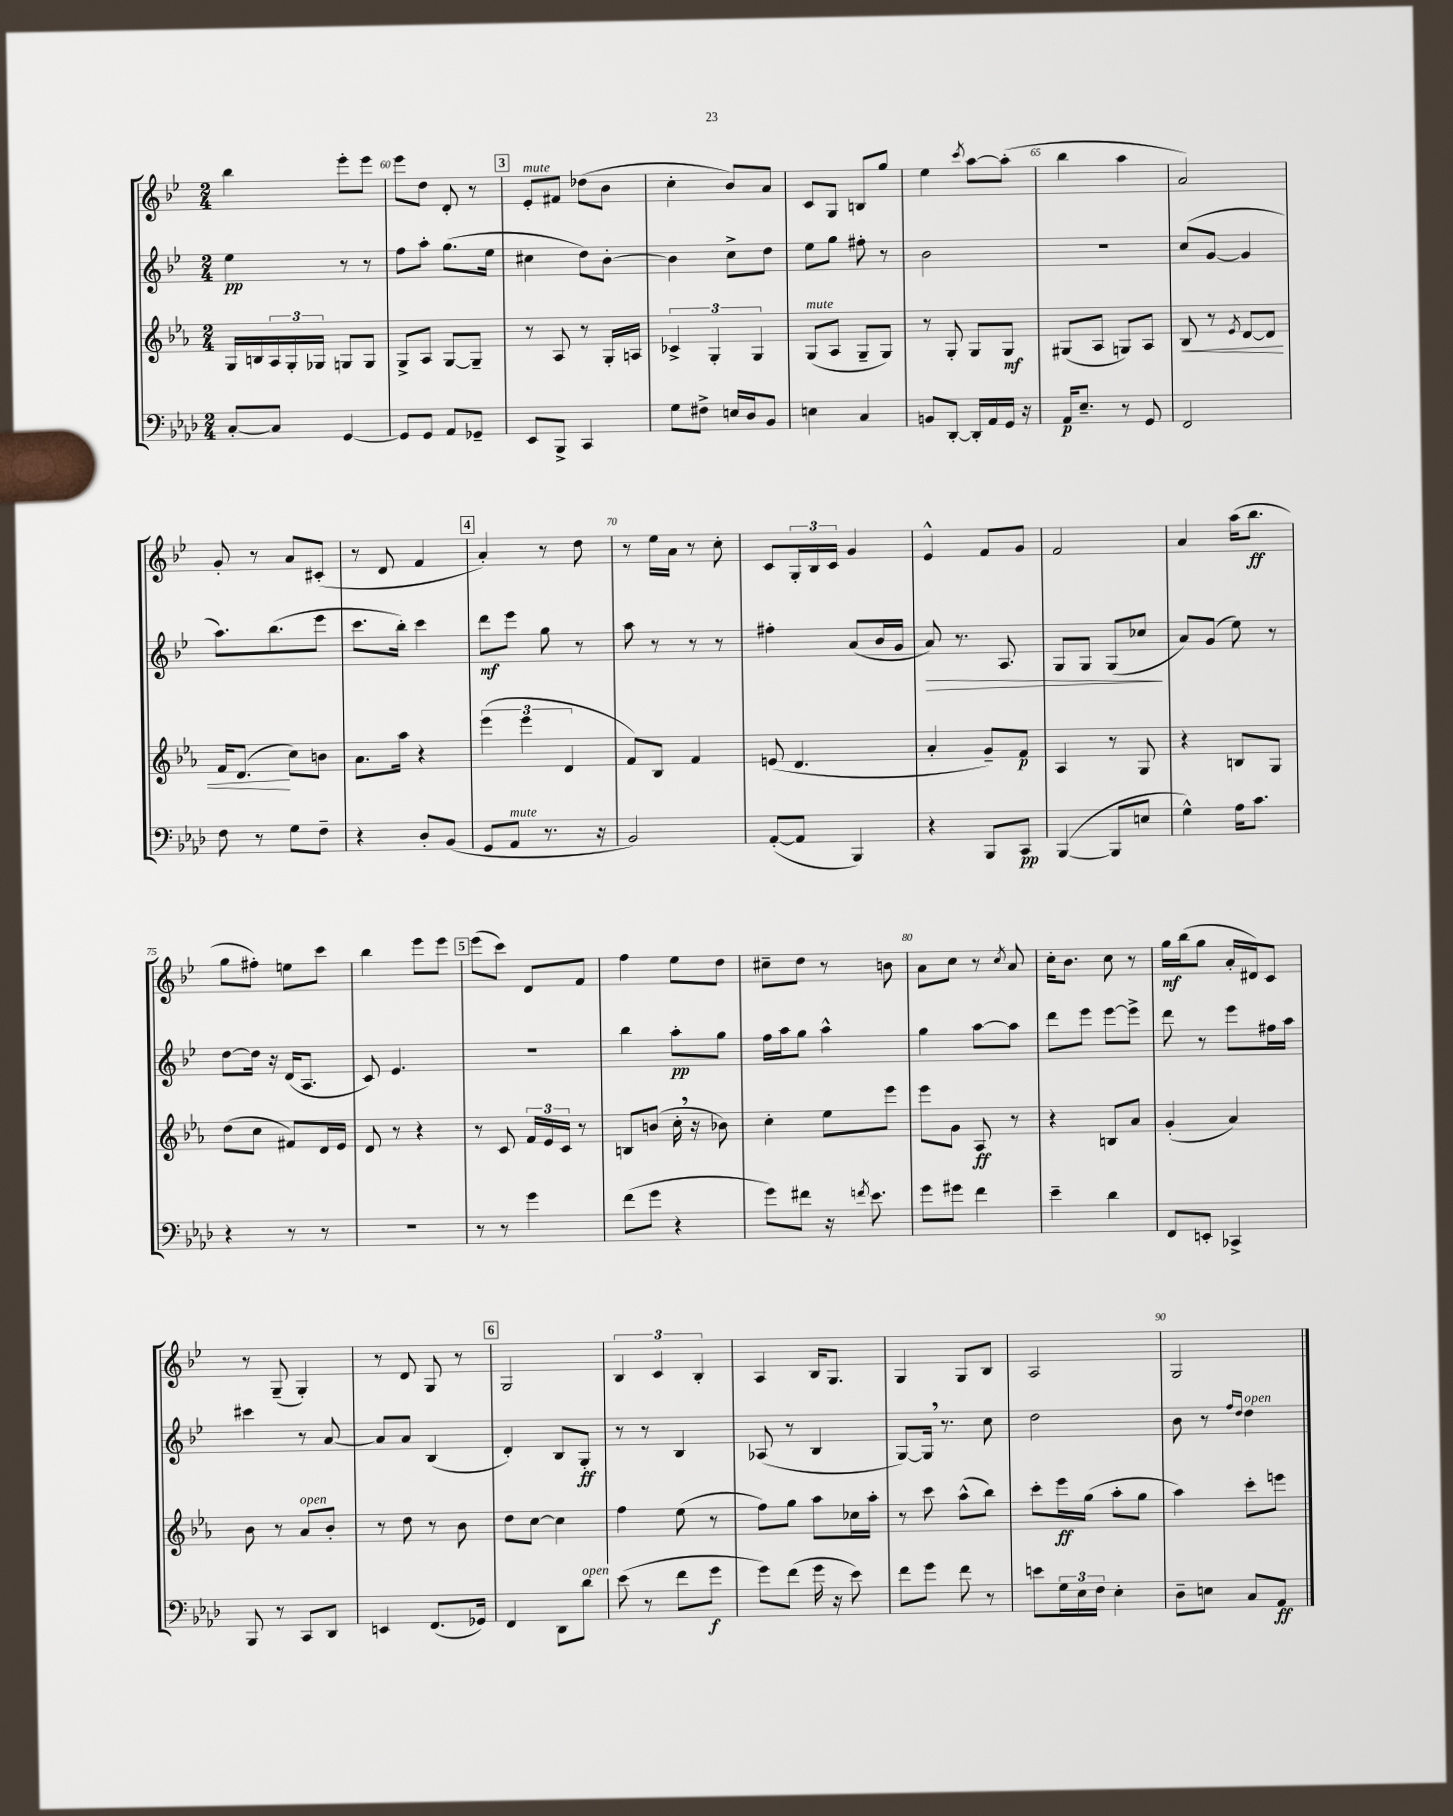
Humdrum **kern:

**kern	**dynam	**kern	**dynam	**kern	**dynam	**kern	**dynam
*part4	*part4	*part3	*part3	*part2	*part2	*part1	*part1
*staff4	*staff4	*staff3	*staff3	*staff2	*staff2	*staff1	*staff1
*clefF4	*	*clefG2	*	*clefG2	*	*clefG2	*
*k[b-e-a-d-]	*	*k[b-e-a-]	*	*k[b-e-]	*	*k[b-e-]	*
*M2/4	*	*M2/4	*	*M2/4	*	*M2/4	*
=59	=59	=59	=59	=59	=59	=59	=59
[8C'/L	.	16G/LL	.	4ee-\	pp	4bb-\	.
.	.	16Bn/	.	.	.	.	.
8C/J]	.	24A-/	.	.	.	.	.
.	.	24G'/	.	.	.	.	.
.	.	24G-X/JJ	.	.	.	.	.
[4GG/	.	8Gn/L	.	8r	.	8eee-'\L	.
.	.	8G/J	.	8r	.	8eee-\J	.
=60	=60	=60	=60	=60	=60	=60	=60
8GG/L]	.	8G^/L	.	8ff\L	.	8eee-\L	.
8GG/J	.	8A-/J	.	8aa'\J	.	8dd\J	.
8AA-/L	.	[8G/L	.	(8.gg\L	.	8d'/	.
8GG-X~/J	.	8G~/J]	.	.	.	8r	.
.	.	.	.	16ee-\Jk	.	.	.
!!LO:REH:place=s1:t=3
=61	=61	=61	=61	=61	=61	=61	=61
!	!	!	!	!	!	!LO:TX:a:i:t=mute	!
8EE-/L	.	8r	.	4cc#X\	.	8e-'/L	.
8BBB-^/J	.	8A-/	.	.	.	8f#X/J	.
4CC/	.	8r	.	8dd\L)	.	(8dd-X\L	.
.	.	16G'/LL	.	[8b-'\J	.	8b-\J	.
.	.	16An/JJ	.	.	.	.	.
=62	=62	=62	=62	=62	=62	=62	=62
8G\L	.	6c-X^/	.	4b-\]	.	4cc'\	.
8F#X^\J	.	.	.	.	.	.	.
.	.	6G'/	.	.	.	.	.
16En/LL	.	.	.	8cc^\L	.	8b-/L)	.
16D-/J	.	.	.	.	.	.	.
.	.	6G/	.	.	.	.	.
8BB-/J	.	.	.	8dd\J	.	8a/J	.
=63	=63	=63	=63	=63	=63	=63	=63
!	!	!LO:TX:a:i:t=mute	!	!	!	!	!
4En\	.	(8G/L	.	8ee-\L	.	8c/L	.
.	.	8A-/J	.	8gg\J	.	8G/J	.
4C/	.	8G~/L	.	8ff#X'\	.	8Bn/L	.
.	.	8G/J)	.	8r	.	8gg/J	.
=64	=64	=64	=64	=64	=64	=64	=64
8BBn/L	.	8r	.	2b-\	.	4ee-\	.
[8DD-'/J	.	8G'/	.	.	.	.	.
.	.	.	.	.	.	8qccc/	.
16DD-'/LL]	.	8G/L	.	.	.	[8aa\L	.
16AA-/	.	.	.	.	.	.	.
16GG/JJ	.	8G/J	mf	.	.	(8aa'\J]	.
16r	.	.	.	.	.	.	.
=65	=65	=65	=65	=65	=65	=65	=65
16AA-/KL	p	(8G#X/L	.	2r	.	4bb-\	.
8.E-~/J	.	.	.	.	.	.	.
.	.	8A-/J	.	.	.	.	.
8r	.	8Gn/L)	.	.	.	4aa\	.
8GG/	.	8A-/J	.	.	.	.	.
=66	=66	=66	=66	=66	=66	=66	=66
!	!	!	!LO:HP:b	!	!	!	!
2FF/	.	8B-/	<	(8cc/L	.	2a/)	.
.	.	8r	.	[8g/J	.	.	.
.	.	8qe-/	.	.	.	.	.
.	.	[8d/L	.	4g/]	.	.	.
.	.	8d/J]	.	.	.	.	.
!!LO:LB:g=z
=67	=67	=67	=67	=67	=67	=67	=67
8F\	.	16f/KL	.	8.aa\L)	.	8g'/	.
.	.	(8.d/J	.	.	.	.	.
8r	.	.	.	.	.	8r	.
.	.	.	.	(8.bb-\	.	.	.
8G\L	.	8cc\L)	[	.	.	8a/L	.
8F~\J	.	8bn\J	.	8eee-\J	.	(8c#X'/J	.
=68	=68	=68	=68	=68	=68	=68	=68
4r	.	8.a-\L	.	8.ccc\L	.	8r	.
.	.	.	.	.	.	8d/	.
.	.	16aa-\Jk	.	16bb-'\Jk)	.	.	.
8D-'/L	.	4r	.	4ccc\	.	4f/	.
(8BB-/J	.	.	.	.	.	.	.
!!LO:REH:place=s1:t=4
=69	=69	=69	=69	=69	=69	=69	=69
8GG/L	.	(6eee-\	.	8ddd\L	mf	4a'/)	.
!LO:TX:a:i:t=mute	!	!	!	!	!	!	!
8AA-/J	.	.	.	8eee-\J	.	.	.
.	.	6eee-\	.	.	.	.	.
8.r	.	.	.	8gg\	.	8r	.
.	.	6d/	.	.	.	.	.
.	.	.	.	8r	.	8dd\	.
16r	.	.	.	.	.	.	.
=70	=70	=70	=70	=70	=70	=70	=70
2BB-/)	.	8f/L)	.	8aa\	.	8r	.
.	.	8B-/J	.	8r	.	16ee-\LL	.
.	.	.	.	.	.	16a\JJ	.
.	.	4f/	.	8r	.	8r	.
.	.	.	.	8r	.	8cc'\	.
=71	=71	=71	=71	=71	=71	=71	=71
([8AA-'/L	.	(8en/	.	4ff#X'\	.	8c/L	.
8AA-/J]	.	4.d/	.	.	.	24G'/L	.
.	.	.	.	.	.	24B-/	.
.	.	.	.	.	.	24c/JJ	.
4BBB-/)	.	.	.	(8a/L	.	4g/	.
.	.	.	.	16b-/L	.	.	.
.	.	.	.	16g/JJ	.	.	.
=72	=72	=72	=72	=72	=72	=72	=72
!	!	!	!	!	!LO:HP:b	!	!
4r	.	4a-'/	.	8a/)	>	4e-^^/	.
.	.	.	.	8.r	.	.	.
8BBB-/L	.	8g~/L)	.	.	.	8f/L	.
.	.	.	.	8.A/	.	.	.
8CC/J	pp	8f/J	p	.	.	8g/J	.
=73	=73	=73	=73	=73	=73	=73	=73
([4BBB-/	.	4A-/	.	8G/L	.	2f/	.
.	.	.	.	8G/J	.	.	.
8BBB-/L]	.	8r	.	(8G/L	.	.	.
8En/J	.	8G/	.	8cc-X/J	.	.	.
.	.	.	.	.	]	.	.
=74	=74	=74	=74	=74	=74	=74	=74
4G^^\)	.	4r	.	8a/L)	.	4a/	.
.	.	.	.	(8g/J	.	.	.
16A-\KL	.	8Bn/L	.	8ee-\)	.	(16aa\KL	.
8.c\J	.	.	.	.	.	8.bb-\J	ff
.	.	8G/J	.	8r	.	.	.
!!LO:LB:g=z
=75	=75	=75	=75	=75	=75	=75	=75
4r	.	(8dd\L	.	[8dd\L	.	8gg\L	.
.	.	8cc\J	.	16dd\Jk]	.	8ff#X'\J)	.
.	.	.	.	16r	.	.	.
8r	.	8f#X/L)	.	(16d/KL	.	8een\L	.
.	.	.	.	8.A/J	.	.	.
8r	.	16d/L	.	.	.	8ccc\J	.
.	.	16e-/JJ	.	.	.	.	.
=76	=76	=76	=76	=76	=76	=76	=76
2r	.	8d/	.	8c/)	.	4bb-\	.
.	.	8r	.	4.e-/	.	.	.
.	.	4r	.	.	.	8eee-\L	.
.	.	.	.	.	.	8eee-\J	.
!!LO:REH:place=s1:t=5
=77	=77	=77	=77	=77	=77	=77	=77
8r	.	8r	.	2r	.	(8eee-\L	.
8r	.	8c/	.	.	.	8ccc\J)	.
4g\	.	24f/LL	.	.	.	8d/L	.
.	.	24e-/	.	.	.	.	.
.	.	24c/JJ	.	.	.	.	.
.	.	8r	.	.	.	8f/J	.
=78	=78	=78	=78	=78	=78	=78	=78
(8f\L	.	8Bn/L	.	4bb-\	.	4ff\	.
8g\J	.	(8bn/J	.	.	.	.	.
4r	.	16cc',\	.	8aa'\L	pp	8ee-\L	.
.	.	16r	.	.	.	.	.
.	.	8b-X\)	.	8gg\J	.	8dd\J	.
=79	=79	=79	=79	=79	=79	=79	=79
8g\L)	.	4cc'\	.	16ff\LL	.	8cc#X~\L	.
.	.	.	.	16aa\J	.	.	.
8f#X\J	.	.	.	8gg\J	.	8dd\J	.
16r	.	8ee-\L	.	4aa^^\	.	8r	.
8qfn/	.	.	.	.	.	.	.
8.e-\	.	.	.	.	.	.	.
.	.	8eee-\J	.	.	.	8bn\	.
=80	=80	=80	=80	=80	=80	=80	=80
8g\L	.	8eee-\L	.	4gg\	.	8a\L	.
8g#X\J	.	8g\J	.	.	.	8cc\J	.
4f\	.	8A-/	ff	[8aa\L	.	8r	.
.	.	.	.	.	.	8qcc/	.
.	.	8r	.	8aa\J]	.	8a/	.
=81	=81	=81	=81	=81	=81	=81	=81
4e-~\	.	4r	.	8ddd\L	.	16cc'\KL	.
.	.	.	.	.	.	8.b-\J	.
.	.	.	.	8eee-\J	.	.	.
4d-\	.	8Bn/L	.	[8eee-\L	.	8cc\	.
.	.	8a-/J	.	8eee-^\J]	.	8r	.
=82	=82	=82	=82	=82	=82	=82	=82
8FF/L	.	(4g'/	.	8ddd\	.	16gg\LL	mf
.	.	.	.	.	.	(16bb-\J	.
8EEn'/J	.	.	.	8r	.	8gg\J	.
4CC-X^/	.	4a-/)	.	8eee-\L	.	16a'/LL	.
.	.	.	.	.	.	16d#X/J)	.
.	.	.	.	16ff#X\L	.	8c/J	.
.	.	.	.	16aa\JJ	.	.	.
!!LO:LB:g=z
=83	=83	=83	=83	=83	=83	=83	=83
8BBB-/	.	8b-\	.	4ccc#X\	.	8r	.
8r	.	8r	.	.	.	(8G~/	.
!	!	!LO:TX:a:i:t=open	!	!	!	!	!
8CC/L	.	8a-/L	.	8r	.	4G'/)	.
8DD-/J	.	8b-'/J	.	[8a/	.	.	.
=84	=84	=84	=84	=84	=84	=84	=84
4EEn/	.	8r	.	8a/L]	.	8r	.
.	.	8dd\	.	8a/J	.	8d/	.
(8.FF/L	.	8r	.	(4B-/	.	8G/	.
.	.	8b-\	.	.	.	8r	.
16GG-X/Jk)	.	.	.	.	.	.	.
!!LO:REH:place=s1:t=6
=85	=85	=85	=85	=85	=85	=85	=85
4FF/	.	8dd\L	.	4d'/)	.	2G/	.
.	.	[8cc\J	.	.	.	.	.
8DD-\L	.	4cc\]	.	8B-/L	.	.	.
!LO:TX:a:i:t=open	!	!	!	!	!	!	!
8d-\J	.	.	.	8G'/J	ff	.	.
=86	=86	=86	=86	=86	=86	=86	=86
(8e-\	.	4ff\	.	8r	.	6B-/	.
8r	.	.	.	8r	.	.	.
.	.	.	.	.	.	6c/	.
8f\L	.	(8ee-\	.	4B-/	.	.	.
.	.	.	.	.	.	6B-'/	.
8g\J	f	8r	.	.	.	.	.
=87	=87	=87	=87	=87	=87	=87	=87
8g\L)	.	8ff\L)	.	(8A-X/	.	4A/	.
(8f\J	.	8gg\J	.	8r	.	.	.
16g\	.	8aa-\L	.	4B-/	.	16B-/KL	.
16r	.	.	.	.	.	8.G/J	.
8e-\)	.	16cc-X\L	.	.	.	.	.
.	.	16aa-'\JJ	.	.	.	.	.
=88	=88	=88	=88	=88	=88	=88	=88
8f\L	.	8r	.	[8G/L)	.	4G/	.
8g\J	.	8ccc\	.	16G,/Jk]	.	.	.
.	.	.	.	8.r	.	.	.
8f\	.	(8aa-^^\L	.	.	.	8G/L	.
8r	.	8bb-\J)	.	8cc\	.	8B-/J	.
=89	=89	=89	=89	=89	=89	=89	=89
8en\L	.	8ccc'\L	.	2dd\	.	2A/	.
24G\L	.	16eee-\L	ff	.	.	.	.
24E-\	.	.	.	.	.	.	.
.	.	(16gg\JJ	.	.	.	.	.
24F\JJ	.	.	.	.	.	.	.
4E-'\	.	8aa-'\L	.	.	.	.	.
.	.	8gg\J	.	.	.	.	.
=90	=90	=90	=90	=90	=90	=90	=90
8D-~\L	.	4aa-\)	.	8b-\	.	2G/	.
8En\J	.	.	.	8r	.	.	.
.	.	.	.	16qqff/LL	.	.	.
.	.	.	.	16qqdd/JJ	.	.	.
!	!	!	!	!LO:TX:a:i:t=open	!	!	!
8C/L	.	8ccc'\L	.	4dd\	.	.	.
8AA-/J	ff	8eeen\J	.	.	.	.	.
==	==	==	==	==	==	==	==
*-	*-	*-	*-	*-	*-	*-	*-
